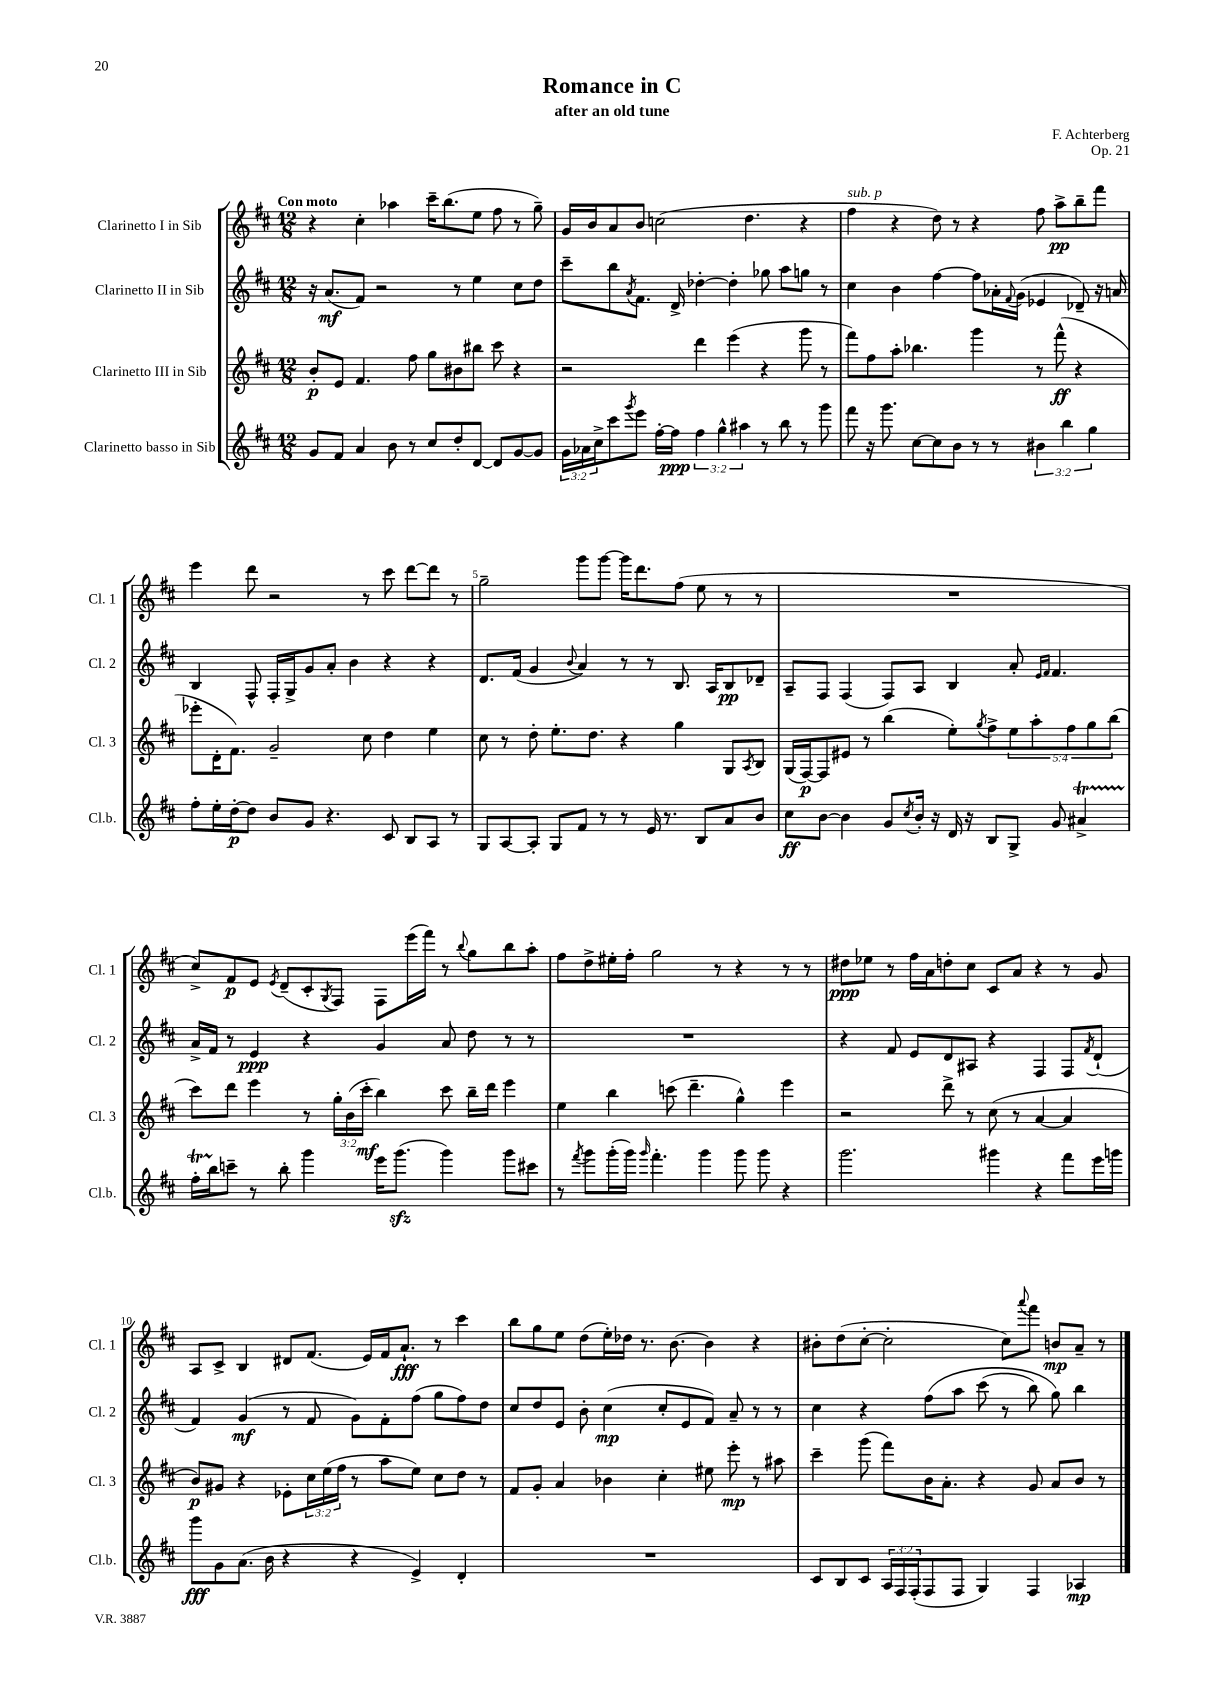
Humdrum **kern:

**kern	**kern	**kern	**kern
*staff4	*staff3	*staff2	*staff1
*clefG2	*clefG2	*clefG2	*clefG2
*k[f#c#]	*k[f#c#]	*k[f#c#]	*k[f#c#]
*M12/8	*M12/8	*M12/8	*M12/8
8g	8b'	16r	4r
.	.	(8.a	.
8f#	8e	.	.
4a	4.f#	8f#)	4cc#'
.	.	2r	.
8b	.	.	4aa-
8r	8ff#	.	.
8cc#	8gg	.	16ccc#~
.	.	.	(8.bb
8dd'	8b#	8r	.
[8d	8bb#	4ee	8ee
8d]	8ccc#	.	8ff#
[8g	4r	8cc#	8r
8g]	.	8dd	8gg~)
=	=	=	=
24g	2r	8ccc#~	16g
24a-	.	.	.
.	.	.	16b
24cc#^	.	.	.
8ccc#	.	8bb	8a
8qggg	.	8qa	.
8eee	.	8.f#	8b
[16ff#'	.	.	(2cc
16ff#]	.	16d^	.
6ff#	4ddd	[4dd-'	.
6gg^^	.	.	.
.	(4eee	4dd-']	.
6aa#	.	.	.
.	.	.	4.dd
8r	4r	8gg-	.
8bb	.	8aa	.
8r	8ggg	8gg	4r
8ggg	8r	8r	.
=	=	=	=
8fff#	8fff#)	4cc#	4ff#
16r	8ff#	.	.
8.ggg	.	.	.
.	8aa'	4b	4r
[8cc#	4.bb-	.	.
8cc#]	.	[4ff#	8dd)
8b	.	.	8r
8r	4ggg	8ff#]	4r
8r	.	16a-'	.
.	.	8qqf#	.
.	.	(16g	.
6b#	8r	4e-	8ff#
.	(8fff#^^	.	8aa^
6bb	.	.	.
.	4r	8d-~)	8bb~
6gg	.	.	.
.	.	16r	8fff#
.	.	16a	.
=	=	=	=
8ff#'	8eee-'	4B	4eee
16ee'	16d'	.	.
[16dd'	8.f#)	.	.
8dd]	.	8F#^^	8ddd
8b	2g~	16F#'	2r
.	.	16G^	.
8g	.	8g	.
4.r	.	8a'	.
.	.	4b	.
.	8cc#	.	8r
8c#	4dd	4r	8ccc#
8B	.	.	[8ddd
8A	4ee	4r	8ddd]
8r	.	.	8r
=	=	=	=
8G	8cc#	8.d	2gg~
[8A	8r	.	.
.	.	(16f#	.
8A']	8dd'	4g	.
8G	8.ee'	.	.
.	.	8qqb	.
8f#	.	4a)	8ggg
.	8.dd	.	.
8r	.	.	[8ggg
8r	4r	8r	16ggg]
.	.	.	8.ddd
16e	.	8r	.
8.r	.	.	.
.	4gg	8.B	(8ff#
8B	.	.	8ee
.	.	16A	.
8a	8G	8B	8r
.	8qA	.	.
8b	8B	8d-~	8r
=	=	=	=
8cc#	(16G	8A~	1.r
.	[16F#)	.	.
[8b	8F#]	8F#	.
4b]	8e#	(4F#	.
.	8r	.	.
8g	(4bb	8F#)	.
8qcc#	.	.	.
16b'	.	8A	.
16r	.	.	.
16d	8ee')	4B	.
16r	.	.	.
.	8qgg	.	.
8B	8ff#^	.	.
8G^	10ee	8a'	.
.	10aa'	.	.
.	.	16qqe	.
.	.	16qqf#	.
8g	.	4.f#	.
.	10ff#	.	.
4a#^	.	.	.
.	10gg	.	.
.	(10bb	.	.
=	=	=	=
16ff#'	8ccc#)	16a^	8cc#^)
16bb	.	16f#	.
8ccc~	8ddd	8r	8f#
8r	4eee	4e	8e
.	.	.	8qe
8bb'	.	.	(8d~
4ggg	8r	4r	8c#'
.	.	.	8qG
.	24gg'	.	8F#)
.	(24b	.	.
.	24ccc#'	.	.
16eee	4bb)	4g	8F#
(8.ggg	.	.	.
.	.	.	(16eee
.	.	.	16fff#)
4ggg)	8ccc#	8a	8r
.	.	.	8qqbb
.	16bb~	8dd	8gg
.	16ddd	.	.
8ggg	4eee	8r	8bb
8ccc#	.	8r	8aa'
=	=	=	=
8r	4ee	1.r	8ff#
8qfff#	.	.	.
8ggg	.	.	8dd^
(16ggg'	4bb	.	16ee#'
16ggg)	.	.	16ff#'
16qqggg	.	.	.
4.fff#'	.	.	2gg
.	(8ccc	.	.
.	4.ddd~	.	.
4ggg	.	.	.
.	.	.	8r
8ggg	4gg^^)	.	4r
8ggg	.	.	.
4r	4eee	.	8r
.	.	.	8r
=	=	=	=
2.ggg	2r	4r	8dd#
.	.	.	8ee-
.	.	8f#	8r
.	.	8e	16ff#
.	.	.	16a
.	8ddd^	8d	8dd'
.	8r	8A#	8cc#
4ggg#	(8cc#	4r	8c#
.	8r	.	8a
4r	[4a	4F#	4r
8fff#	4a]	8F#	8r
.	.	8qf#	.
16eee	.	(8d`	8g
16ggg	.	.	.
=	=	=	=
8ggg	8b)	4f#)	8A
8g	8g#	.	8c#^
(8.a	4r	(4g	4B
16b	.	.	.
4r	8e-'	8r	8d#
.	24cc#	8f#	(8.f#
.	(24ee	.	.
.	24ff#	.	.
4r	8r	8g)	.
.	.	.	16e)
.	8aa	8f#'	16f#
.	.	.	8.a`
4e^)	8ee)	(8ff#	.
.	8cc#	8gg	8r
4d'	8dd	8ff#)	4ccc#
.	8r	8dd	.
=	=	=	=
1.r	8f#	8cc#	8bb
.	8g'	8dd	8gg
.	4a	8e	8ee
.	.	8b'	(8dd
.	4b-	(4cc#	16ee')
.	.	.	16dd-
.	.	.	8.r
.	4cc#'	8cc#'	.
.	.	.	[8.b
.	.	8e	.
.	8ee#	8f#)	4b]
.	8eee'	8a~	.
.	8r	8r	4r
.	8aa#	8r	.
=	=	=	=
8c#	4ccc#~	4cc#	8b#'
8B	.	.	(8dd
8c#	(8ggg	4r	[8cc#'
24A	8fff#)	.	2cc#']
24F#	.	.	.
(24F#'	.	.	.
8F#	16b	&(8ff#	.
.	8.a'	.	.
8F#	.	8aa	.
4G)	4r	(8ccc#	.
.	.	8r	8cc#)
.	.	.	8qqaaa
4F#	8g	8bb)	8fff#
.	8a	8gg&)	8b
4A-	8b	4bb	8a~
.	8r	.	8r
==	==	==	==
*-	*-	*-	*-
